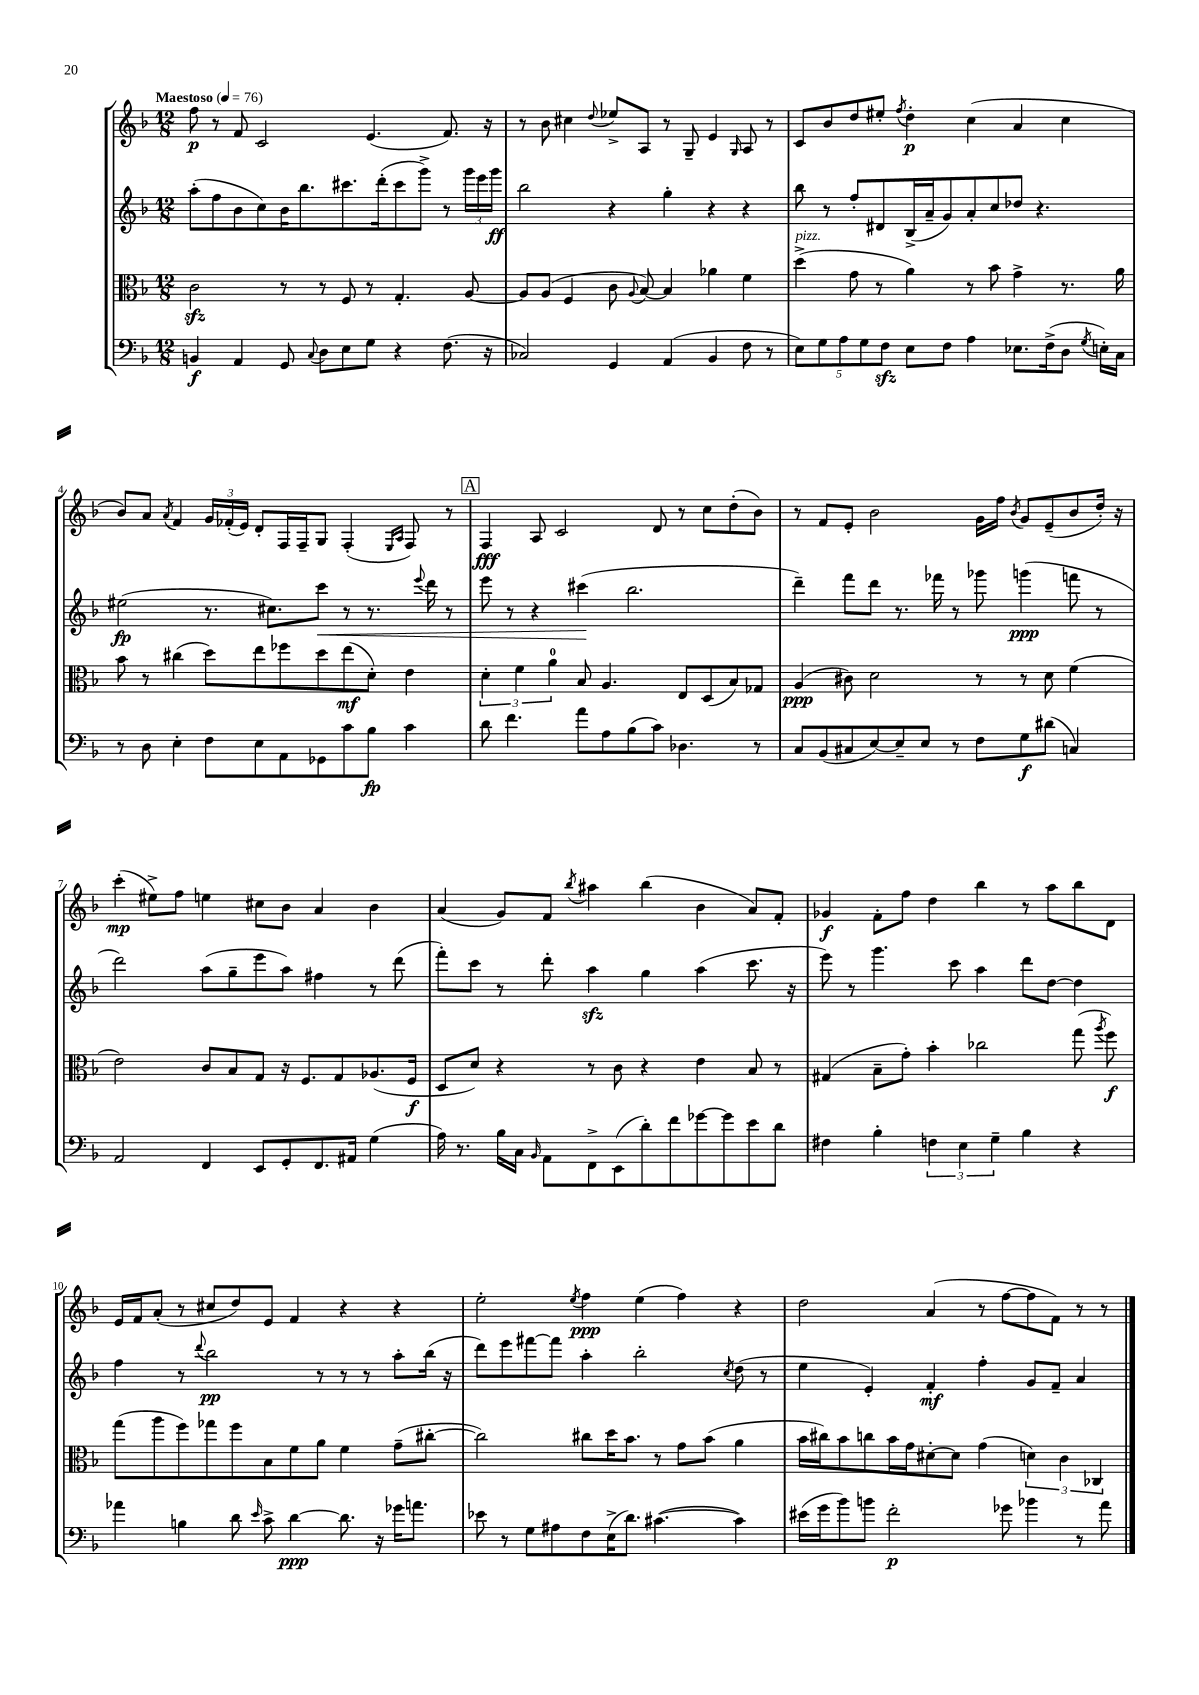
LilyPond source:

<<
\new StaffGroup <<
\new Staff = "s0" {
    \clef treble \key f \major \numericTimeSignature \time 12/8 \tempo "Maestoso" 4 = 76
    \autoBeamOff f''8\p r8 f'8 c'2 e'4.( f'8.) r16 |
    r8 bes'8 cis''4 \appoggiatura { d''8 } ees''8[-> a8] r8 g8-- e'4 \grace { g16 } a8 r8 |
    c'8[ bes'8 d''8 eis''8]-. \acciaccatura { f''8 } d''4-.\p c''4( a'4 c''4 |
    bes'8[) a'8] \acciaccatura { a'8 } f'4 \tuplet 3/2 { g'16[ fes'16-.( e'16]) } d'8[-. f16 f16-- g8] f4-.( \grace { e16[ a16] } f8) r8 |
    \mark \markup { \box "A" } f4\fff a8 c'2 d'8 r8 c''8[ d''8-.( bes'8]) |
    r8 f'8[ e'8]-. bes'2 g'16[ f''16] \acciaccatura { bes'8 } g'8[ e'8--( bes'8 d''16]-.) r16 |
    c'''4-.\mp( eis''8[->) f''8] e''4 cis''8[ bes'8] a'4 bes'4 |
    a'4( g'8[) f'8] \acciaccatura { bes''8 } ais''4 bes''4( bes'4 a'8[) f'8]-. |
    ges'4\f f'8[-. f''8] d''4 bes''4 r8 a''8[ bes''8 d'8] |
    e'16[ f'16 a'8]-.( r8 cis''8[ d''8) e'8] f'4 r4 r4 |
    e''2-. \acciaccatura { e''8 } f''4\ppp e''4( f''4) r4 |
    d''2 a'4( r8 f''8[~ f''8 f'8]) r8 r8 \bar "|." |
}
\new Staff = "s1" {
    \clef treble \key f \major \numericTimeSignature \time 12/8
    \autoBeamOff a''8[-.( f''8 bes'8 c''8) bes'16 bes''8. cis'''8. d'''16-.( cis'''8 g'''8]->) r8 \tuplet 3/2 { g'''16[ e'''16 g'''16]\ff } |
    bes''2 r4 g''4-. r4 r4 |
    bes''8 r8 f''8[-. dis'8 bes16->( a'16-- g'8) a'8-. c''8 des''8] r4. |
    eis''2\fp( r8. cis''8.[) c'''8]\< r8 r8. \appoggiatura { e'''8 } d'''16 r8 |
    \mark \markup { \box "A" } e'''8 r8 r4 cis'''4\!( bes''2. |
    d'''4--) f'''8[ d'''8] r8. fes'''16 r8 ges'''8 g'''4\ppp( f'''8 r8 |
    d'''2) a''8[( g''8-- e'''8 a''8]) fis''4 r8 d'''8( |
    f'''8[-.) c'''8] r8 d'''8-. a''4\sfz g''4 a''4( c'''8. r16 |
    e'''8) r8 g'''4. c'''8 a''4 d'''8[ d''8]~ d''4 |
    f''4 r8 \appoggiatura { d'''8 } bes''2\pp r8 r8 r8 a''8[-. bes''16]( r16 |
    d'''8[) e'''8 fis'''8~ fis'''8] a''4-. bes''2-. \acciaccatura { c''8 } d''8( r8 |
    e''4 e'4-.) f'4-.\mf f''4-. g'8[ f'8]-- a'4 \bar "|." |
}
\new Staff = "s2" {
    \clef alto \key f \major \numericTimeSignature \time 12/8
    \autoBeamOff c'2\sfz r8 r8 f8 r8 g4.-. a8~ |
    a8[ a8]( f4 c'8 \appoggiatura { a8 } bes8~) bes4 aes'4 f'4 |
    d''4->^\markup { \italic "pizz." }( g'8 r8 a'4) r8 bes'8 g'4-> r8. a'16 |
    bes'8 r8 cis''4( d''8[) e''8 fes''8 d''8 e''8\mf( d'8]-.) e'4 |
    \mark \markup { \box "A" } \tuplet 3/2 { d'4-. f'4 a'4-0 } bes8 a4. e8[ d8( bes8) ges8] |
    a4\ppp( cis'8) d'2 r8 r8 d'8 f'4( |
    e'2) c'8[ bes8 g8] r16 f8.[ g8 aes8.( f16]\f |
    d8[ d'8]) r4 r8 c'8 r4 e'4 bes8 r8 |
    gis4( bes8[-- g'8]-.) bes'4-. ces''2 g''8( \acciaccatura { a''8 } f''8\f) |
    g''8[( a''8 f''8) ges''8 f''8 bes8 f'8 a'8] f'4 g'8[--( cis''8]~-. |
    cis''2) cis''8[ d''16 bes'8.] r8 g'8[ bes'8]( a'4 |
    bes'16[ cis''16) bes'8 c''8 bes'16 g'16 dis'8~-. dis'8] g'4( \tuplet 3/2 { d'4) c'4 ces4 } \bar "|." |
}
\new Staff = "s3" {
    \clef bass \key f \major \numericTimeSignature \time 12/8
    \autoBeamOff b,4\f a,4 g,8 \appoggiatura { c8 } d8[ e8 g8] r4 f8.( r16 |
    ces2) g,4 a,4( bes,4 f8 r8 |
    \tuplet 5/4 { e8[) g8 a8 g8 f8]\sfz } e8[ f8] a4 ees8.[ f16->( d8] \acciaccatura { g8 } e16[-.) c16] |
    r8 d8 e4-. f8[ e8 a,8 ges,8 c'8 bes8]\fp c'4 |
    \mark \markup { \box "A" } d'8 f'4. a'8[ a8 bes8( c'8]) des4. r8 |
    c8[ bes,8( cis8 e8~) e8-- e8] r8 f8[ g8\f dis'8]( c4) |
    a,2 f,4 e,8[ g,8-. f,8. ais,16] g4( |
    a16) r8. bes16[ c16] \grace { bes,16 } a,8[ f,8-> e,8( d'8-.) f'8 ges'8~ ges'8 e'8 d'8] |
    fis4 bes4-. \tuplet 3/2 { f4 e4 g4-- } bes4 r4 |
    aes'4 b4 d'8 \grace { e'16 } c'8-> d'4~\ppp d'8. r16 ges'16[ a'8.] |
    ees'8 r8 g8[ ais8 f8 e16->( d'8.]) cis'4.~( cis'4) |
    eis'16[( g'16 bes'8) b'8] f'2-.\p ges'8 bes'4 r8 a'8 \bar "|." |
}
>>
>>
